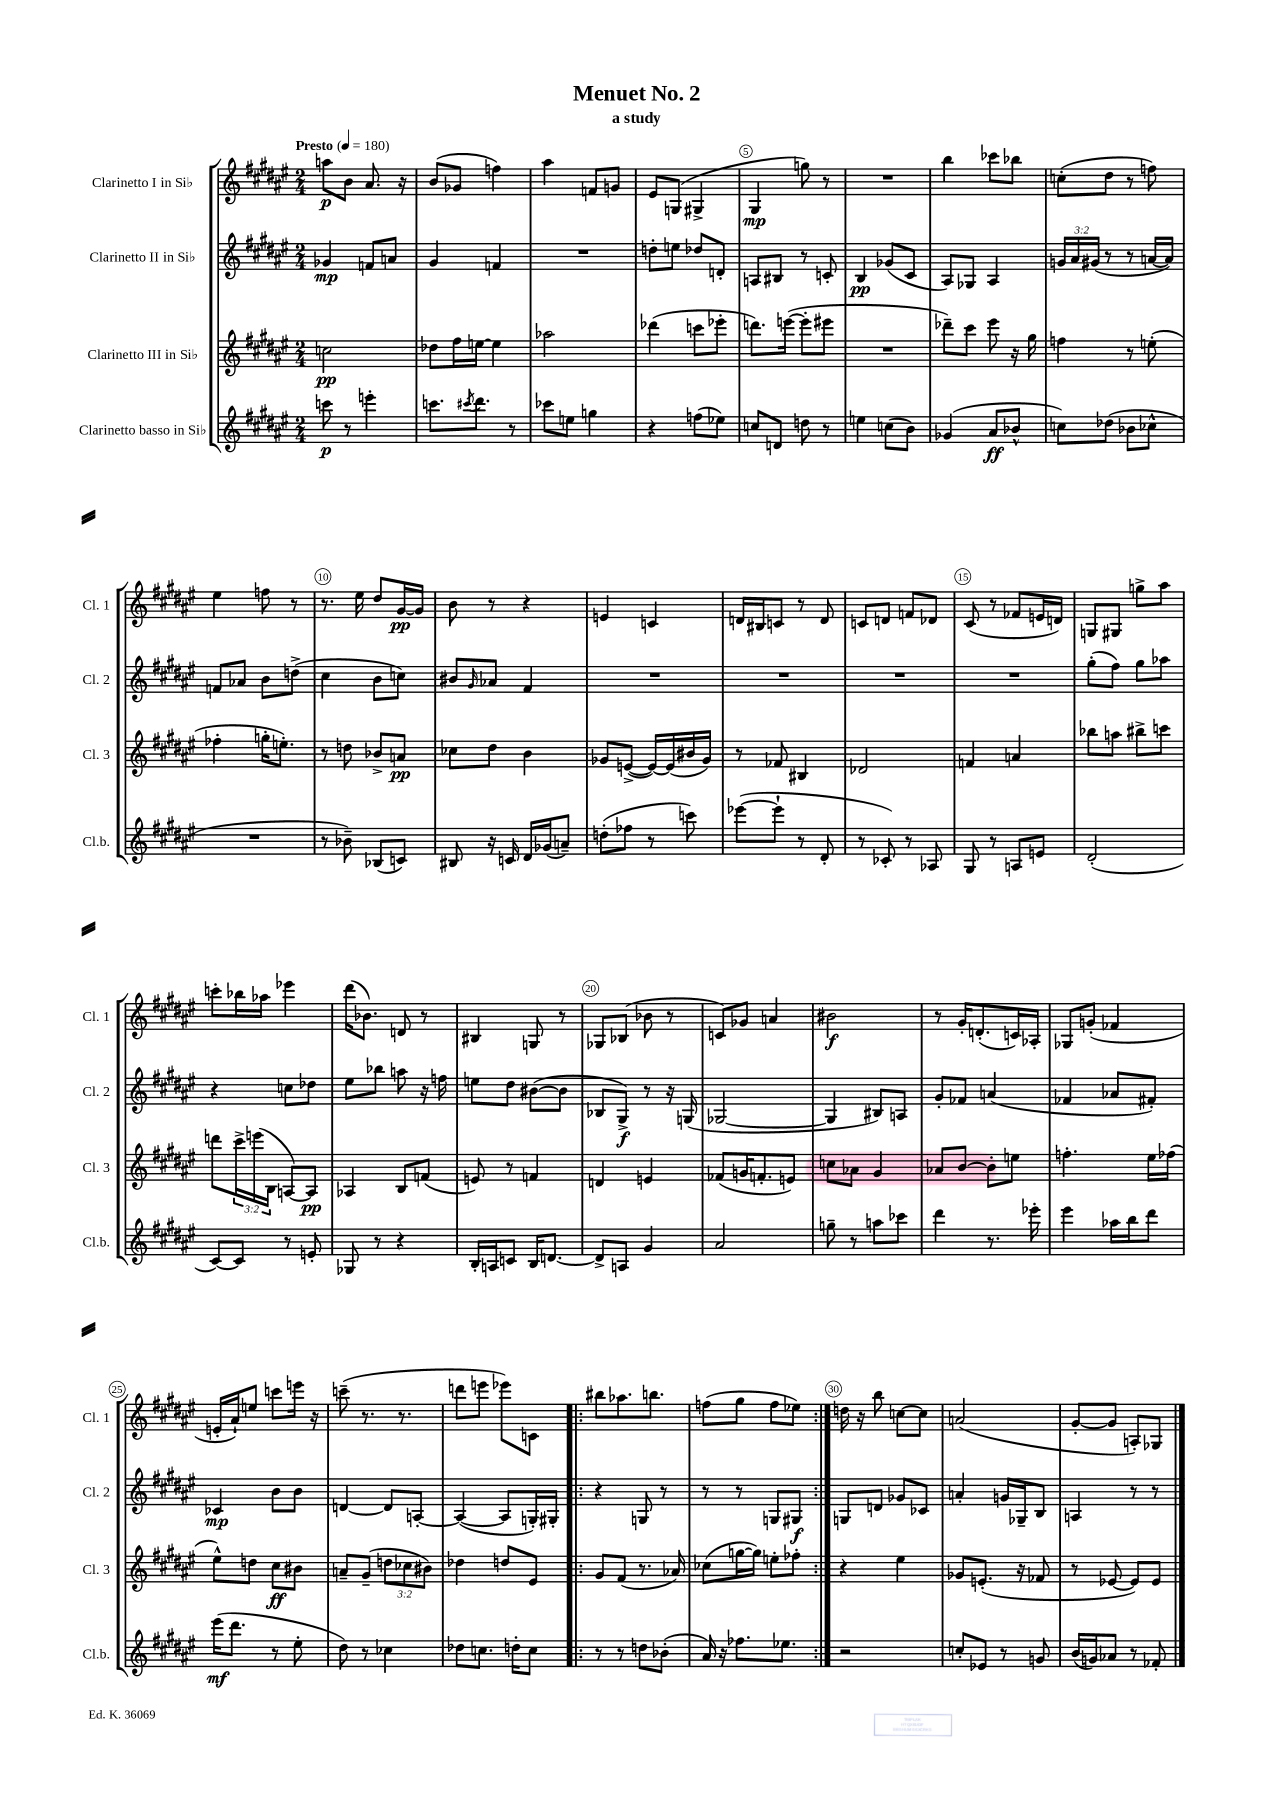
\header { title = "Menuet No. 2" subtitle = "a study" }
<<
\new StaffGroup <<
\new Staff = "s0" \with { instrumentName = "Clarinetto I in Sib" shortInstrumentName = "Cl. 1" } {
    \clef treble \key fis \major \numericTimeSignature \time 2/4 \tempo "Presto" 4 = 180
    a''8\p b'8 ais'8. r16 |
    b'8( ges'8 f''4) |
    ais''4 f'8 g'8 |
    eis'8 g8( gis4-> |
    gis4\mp g''8) r8 |
    R2 |
    b''4 ces'''8 bes''8 |
    c''8-.( dis''8 r8 f''8) |
    eis''4 f''8 r8 |
    r8. eis''16 dis''8 gis'16~\pp gis'16 |
    b'8 r8 r4 |
    e'4 c'4 |
    d'16 bis16 c'8 r8 d'8 |
    c'8 d'8 f'8 des'8 |
    cis'8( r8 fes'8 e'16 d'16) |
    g8 gis8 g''8-> ais''8 |
    c'''8-. bes''16 aes''16 ees'''4 |
    dis'''16( bes'8.) d'8 r8 |
    bis4 g8 r8 |
    ges8 bes8( bes'8 r8 |
    c'8) ges'8 a'4 |
    bis'2\f |
    r8 gis'16-. d'8.-.( c'16) aes16-. |
    ges8 g'8-.( fes'4 |
    e'16-. ais'16-!) e''8 c'''8 e'''16 r16 |
    c'''8--( r8. r8. |
    d'''8 e'''8 ees'''8) c'8 |
    \repeat volta 2 { bis''8 aes''8. b''8. |
    f''8( gis''8 f''8 ees''8) | }
    d''16 r16 b''8 c''8~ c''8 |
    a'2( |
    gis'8~-. gis'8 a8-.) ges8 \bar "|." |
}
\new Staff = "s1" \with { instrumentName = "Clarinetto II in Sib" shortInstrumentName = "Cl. 2" } {
    \clef treble \key fis \major \numericTimeSignature \time 2/4 \override Staff.TupletNumber.text = #tuplet-number::calc-fraction-text
    ges'4\mp f'8 a'8 |
    gis'4 f'4 |
    R2 |
    d''8-. e''8 des''8 d'8-. |
    a8 bis8 r8 c'8-. |
    b4\pp ges'8( cis'8 |
    ais8) ges8 ais4 |
    \tuplet 3/2 { g'16 ais'16 gis'16( } r8 r8 a'16~ a'16) |
    f'8 aes'8 b'8 d''8->( |
    cis''4 b'8 c''8) |
    bis'8 \grace { gis'16 } aes'8 fis'4 |
    R2 |
    R2 |
    R2 |
    R2 |
    gis''8-.( fis''8) gis''8 aes''8 |
    r4 c''8 des''8 |
    eis''8 bes''8 a''8 r16 f''16 |
    e''8 dis''8 bis'8~( bis'8 |
    bes8 gis8->\f) r8 r16 g16( |
    ges2~ |
    ges4 bis8) a8 |
    gis'8-. fes'8 a'4( |
    fes'4 aes'8 fis'8-.) |
    ces'4\mp b'8 b'8 |
    d'4~ d'8 a8~-. |
    a4~( a8 g16-.) gis16-. |
    \repeat volta 2 { r4 g8 r8 |
    r8 r8 g8 gis8\f | }
    g8 d'8 ges'8 ces'8 |
    a'4-. g'16 ges16-- b8 |
    a4 r8 r8 \bar "|." |
}
\new Staff = "s2" \with { instrumentName = "Clarinetto III in Sib" shortInstrumentName = "Cl. 3" } {
    \clef treble \key fis \major \numericTimeSignature \time 2/4 \override Staff.TupletNumber.text = #tuplet-number::calc-fraction-text
    c''2\pp |
    des''8 fis''16 e''16~ e''4 |
    aes''2 |
    des'''4( c'''8 ees'''8-. |
    d'''8.) e'''16~( e'''8-. eis'''8 |
    R2 |
    des'''8--) cis'''8 eis'''8 r16 gis''16 |
    f''4 r8 e''8-.( |
    fes''4-. g''16-. e''8.-.) |
    r8 d''8 bes'8-> a'8\pp |
    ces''8 dis''8 b'4 |
    ges'8 e'8~->( e'16~) e'16( bis'16 ges'16) |
    r8 fes'8 bis4 |
    des'2 |
    f'4 a'4 |
    bes''8 a''8 bis''8-> c'''8 |
    d'''8 \tuplet 3/2 { cis'''16-> e'''16( b16 } a8~) a8\pp |
    aes4 b8 f'8( |
    e'8) r8 f'4 |
    d'4 e'4 |
    fes'8( g'16 f'8.-. e'8) |
    c''8 aes'8 gis'4 |
    aes'8 b'8~ b'8-. e''8 |
    f''4.-. eis''16 fes''16( |
    eis''8-^) d''8 cis''8\ff bis'8 |
    a'8-- gis'8--( \tuplet 3/2 { d''8 ces''8 bis'8) } |
    des''4 d''8 eis'8 |
    \repeat volta 2 { gis'8 fis'8( r8. aes'16) |
    ces''8( g''16~ g''16) e''8-. fes''8-. | }
    r4 eis''4 |
    ges'8 e'8.-.( r16 fes'8 |
    r8 ees'8~ ees'8) ees'8 \bar "|." |
}
\new Staff = "s3" \with { instrumentName = "Clarinetto basso in Sib" shortInstrumentName = "Cl.b." } {
    \clef treble \key fis \major \numericTimeSignature \time 2/4
    c'''8\p r8 e'''4-. |
    c'''8. \acciaccatura { cis'''8 } dis'''8. r8 |
    ces'''8 e''8 g''4 |
    r4 f''8( ees''8) |
    c''8 d'8 d''8 r8 |
    e''4 c''8( b'8) |
    ges'4( ais'8\ff bes'8-^ |
    c''8) des''8( bes'8 ces''8-^ |
    R2 |
    r8 bes'8--) bes8( c'8) |
    bis8 r16 c'16 dis'16 ges'16( a'8--) |
    d''8-.( fes''8 r8 c'''8) |
    ees'''8~( ees'''8-! r8 dis'8-. |
    r8 ces'8-.) r8 aes8 |
    gis8 r8 a8 e'8 |
    dis'2-.( |
    cis'8~) cis'8 r8 e'8-. |
    ges8 r8 r4 |
    b16-. a16 c'8 b16 d'8.~ |
    d'8-> a8 gis'4 |
    ais'2 |
    g''8-- r8 a''8 ces'''8 |
    dis'''4 r8. ees'''16-. |
    eis'''4 aes''16 b''16 dis'''8 |
    eis'''16\mf( dis'''8. r8 eis''8-. |
    dis''8) r8 ces''4 |
    des''8 c''8. d''16-. c''8 |
    \repeat volta 2 { r8 r8 d''8 bes'8-.( |
    ais'16) r16 fes''8. ees''8. | }
    r2 |
    c''8-. ees'8 r8 g'8 |
    b'16( g'16) aes'8 r8 fes'8-. \bar "|." |
}
>>
>>
\layout { \context { \Score \override BarNumber.break-visibility = ##(#f #t #t) barNumberVisibility = #(every-nth-bar-number-visible 5) \override BarNumber.stencil = #(make-stencil-circler 0.1 0.3 ly:text-interface::print) } }
